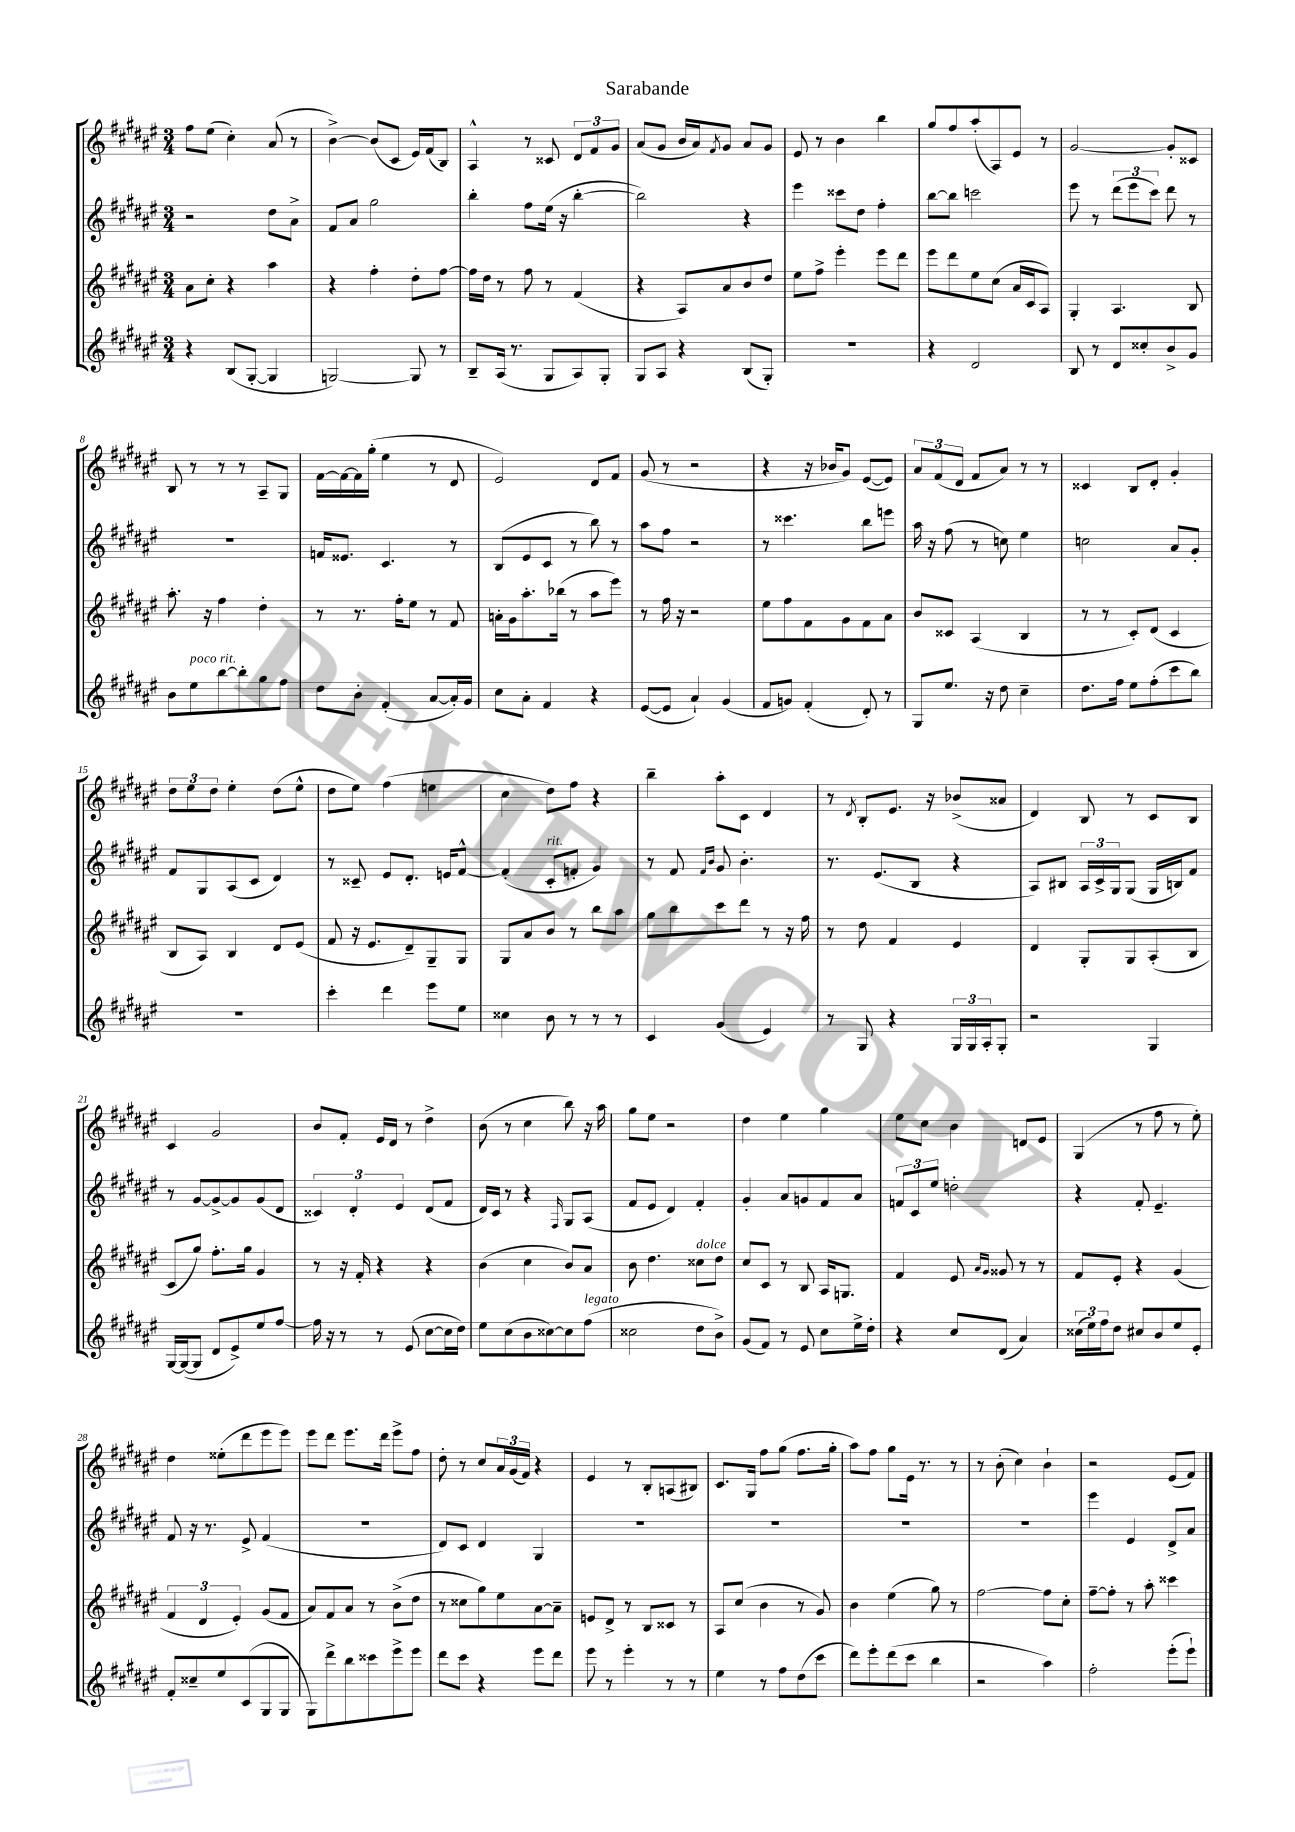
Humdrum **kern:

**kern	**kern	**kern	**kern
*staff4	*staff3	*staff2	*staff1
*clefG2	*clefG2	*clefG2	*clefG2
*k[f#c#g#d#a#e#]	*k[f#c#g#d#a#e#]	*k[f#c#g#d#a#e#]	*k[f#c#g#d#a#e#]
*M3/4	*M3/4	*M3/4	*M3/4
4r	8a#\L	2r	8ff#\L
.	8cc#'\J	.	(8ee#\J
(8B/L	4r	.	4cc#'\)
[8G#'/J	.	.	.
4G#/]	4aa#\	8dd#\L	(8a#/
.	.	8a#^\J	8r
=	=	=	=
[2G/)	4r	8f#/L	[4b^\)
.	.	8a#/J	.
.	4ff#'\	2gg#\	(8b/]L
.	.	.	8c#/J
8G/]	8dd#'\L	.	16e#/LL)
.	.	.	(16f#/J
8r	[8ff#\J	.	8B/J)
=	=	=	=
8B~/L	16ff#\]LL	4bb'\	4A#^^/
.	16dd#\JJ	.	.
(16A#/Jk	8r	.	.
8.r	.	.	.
.	8ff#\	8ff#\L	8r
8G#/L	8r	(16ee#\Jk	8c##/
.	.	16r	.
8A#/)	(4f#/	[4bb'\	12d#/L
.	.	.	12f#/
8G#'/J	.	.	.
.	.	.	12g#/J
=	=	=	=
8G#/L	4r	2bb\])	(8a#/L
8A#/J	.	.	8g#/J
4r	8A#/L)	.	16b/LL
.	.	.	16a#/J)
.	.	.	8qf#/
.	8a#/	.	8g#/J
(8B/L	8b/	4r	8a#/L
8G#'/J)	8dd#/J	.	8g#/J
=	=	=	=
2.r	8ee#\L	4eee#\	8e#/
.	8ff#^\J	.	8r
.	4eee#'\	8ccc##\L	4b\
.	.	8dd#\J	.
.	8eee#\L	4ff#'\	4bb\
.	8ddd#\J	.	.
=	=	=	=
4r	8eee#\L	[8bb\L	8gg#/L
.	8ddd#\	8bb\]J	8ff#/
2d#/	8ee#\	2ccc\	(8aa#'/
.	(8cc#\J	.	8A#/)
.	16a#/LL	.	8e#/J
.	16c#/J	.	.
.	8A#/J)	.	8r
=	=	=	=
8B/	4G#'/	8eee#\	[2g#/
8r	.	8r	.
8d#/L	4.A#/	(12ddd#\L	.
.	.	12eee#\	.
8cc##'/	.	.	.
.	.	12ccc#\J)	.
8b^/	.	8ddd#\	8g#'/]L
8g#/J	8B/	8r	8c##/J
=	=	=	=
8b\L	8.aa#'\	2.r	8B/
8ee#\	.	.	8r
.	16r	.	.
[8bb\	4ff#\	.	8r
8bb'\]	.	.	8r
8gg#\	4dd#'\	.	8A#~/L
8ff#\J	.	.	8G#/J
=	=	=	=
8dd#\L	8r	16f/LK	[16f#\LL
.	.	8.e##/J	16f#\_
8b'\J	8.r	.	16f#\]
.	.	.	(16gg#'\JJ
(4f#'/	.	4.c#/	4ee#\
.	16ff#'\LK	.	.
.	8ee#\J	.	.
[8a#/L	8r	.	8r
16a#'/]L)	8f#/	8r	8d#/
16g#/JJ	.	.	.
=	=	=	=
8cc#\L	16a'\LL	(8B/L	2e#/)
.	16g#\J	.	.
8a#'\J	8.aa#'\	8e#/	.
4f#/	.	8c#/J	.
.	(16bb-\Jk	.	.
.	8r	8r	.
4r	8aa#\L	8bb\)	8d#/L
.	8eee#\J)	8r	8f#/J
=	=	=	=
([8e#/L	8r	8aa#\L	(8g#/
8e#/]J	16ff#\	8ff#\J	8r
.	16r	.	.
4a#`/)	2r	2r	2r
(4g#/	.	.	.
=	=	=	=
8f#/L	8ee#\L	8r	4r
8g/J)	8ff#\	4.ccc##\	.
(4f#'/	8f#\	.	16r
.	.	.	16b-/LK
.	8g#\	.	8g#/J)
8d#'/)	8f#\	8bb\L	([8e#/L
8r	8a#\J	8eee\J	8e#/]J)
=	=	=	=
8G#/L	8b/L	16aa#\	12a#/L
.	.	16r	.
.	.	.	(12f#/
8.ee#/J	8c##/J	(8ff#\	.
.	.	.	12d#/J
.	(4A#/	8r	8f#/L
16r	.	.	.
8dd#\	.	8cc\)	8a#/J)
4cc#~\	4B/	4ee#\	8r
.	.	.	8r
=	=	=	=
8.dd#\L	8r	2cc\	4c##/
.	8r	.	.
16ff#\Jk	.	.	.
8ee#\L	8c#'/L)	.	8B/L
(8ff#'\	(8d#/J	.	8d#'/J
8ccc#\	4c#/	8a#/L	4g#'/
8bb\J)	.	8g#'/J	.
=	=	=	=
2.r	8B/L	8f#/L	12dd#\L
.	.	.	12ee#\
.	8A#/J)	8G#/	.
.	.	.	12dd#\J
.	4B/	(8A#/	4ee#'\
.	.	8c#/J	.
.	8d#/L	4d#/)	(8dd#\L
.	(8e#/J	.	8ee#^^\J
=	=	=	=
4ccc#'\	8f#/	8r	8dd#\L
.	16r	8c##~/	8ee#\J)
.	8.e#/L	.	.
4ddd#\	.	8e#/L	(4ff#\
.	8d#~/)	8.d#'/J	.
8eee#\L	8G#~/	.	4ee\
.	.	16e/LK	.
8ee#\J	8G#/J	[8f#^^/J	.
=	=	=	=
4cc##\	8G#/L	(4f#'/]	4cc#\
.	8a#/	.	.
8b\	8b/J	8c#'/L	8dd#\L)
8r	8r	8f'/J	8ff#\J
8r	8bb\L	4g#/)	4r
8r	8aa#\J	.	.
=	=	=	=
4c#/	8gg#\L	8r	4bb~\
.	8bb\	8f#/	.
.	.	16qqf#/LL	.
.	.	16qqb/JJ	.
(4g#/	8ccc#\	8g#/	8aa#'\L
.	8ddd#\J	4.b'\	8c#\J
4e#/)	8r	.	4d#/
.	16r	.	.
.	16ff#\	.	.
=	=	=	=
8r	8r	8.r	8r
.	.	.	8qd#/
8G#/	8dd#\	.	8B'/L
.	.	(8.e#/L	.
4r	4f#/	.	8.e#/J
.	.	8B/J	.
.	.	.	16r
24G#/LL	4e#/	4r	(8b-^/L
24G#/	.	.	.
24A#'/J	.	.	.
8G#'/J	.	.	8a##/J
=	=	=	=
2r	4d#/	8A#/L)	4d#/)
.	.	8B#/J	.
.	8G#'/L	24A#/LL	8B/
.	.	24c#^/	.
.	.	24G#/J	.
.	8G#/	(8G#/J	8r
4G#/	(8A#'/	16G#/LL	8c#/L
.	.	16B/J)	.
.	8B/J	8f#/J	8B/J
=	=	=	=
[16G#/LL	8c#/L	8r	4c#/
(16G#/_J	.	.	.
8G#/]J	8gg#/J)	[8g#/L	.
8d#/L	8.ff#'\L	8g#^/_	2g#/
8e#^/)	.	8g#/]	.
.	16gg#\Jk	.	.
8ee#/	4g#/	(8g#/	.
[8ff#/J	.	8d#/J	.
=	=	=	=
16ff#\]	8r	6c##/)	8b/L
16r	.	.	.
8r	16r	.	8f#'/J
.	.	6d#'/	.
.	16f#'/	.	.
8r	4r	.	16e#/LL
.	.	.	16d#/JJ
.	.	6e#/	.
(8e#/	.	.	8r
[8cc#\L	4r	(8d#/L	4dd#^\
16cc#\]L	.	8f#/J	.
16dd#\JJ)	.	.	.
=	=	=	=
8ee#\L	(4b\	16d#/LL)	(8b\
.	.	16c#/JJ	.
(8cc#\	.	8r	8r
8b\	4cc#\	4r	4cc#\
[8cc##\)	.	.	.
.	.	16qqF#/	.
8cc##\]	8b/L)	8G#/L	8bb\)
(8ff#\J	8a#/J	(8A#/J	16r
.	.	.	16aa#\
=	=	=	=
2cc##\	8b\	8f#/L	8gg#\L
.	4.dd#\	8e#/J	8ee#\J
.	.	4d#/)	2r
8dd#\L	8cc##\L	4f#'/	.
8b^\J)	8dd#\J	.	.
=	=	=	=
(8g#/L	8cc#/L	4g#'/	4dd#\
8f#/J)	8c#/J	.	.
8r	8r	8a#/L	4ee#\
8e#/	8B/	8g/	.
8cc#\L	16A#/LK	8f#/	4gg#\
.	8.G/J	.	.
16ee#^\L	.	8a#/J	.
16dd#'\JJ	.	.	.
=	=	=	=
4r	4f#/	12f/L	8ee#\L
.	.	12c#/	.
.	.	.	8cc#\J
.	.	12ee#/J	.
8cc#/L	8e#/	2dd'\	4b\
.	16qqa#/LL	.	.
.	16qqg#/JJ	.	.
(8d#/J	8g##/	.	.
4a#/)	8r	.	8d/L
.	8r	.	8e#/J
=	=	=	=
(24cc##\LL	8f#/L	4r	(4G#/
24ee#\)	.	.	.
24ff#\J	.	.	.
8dd#\J	8e#'/J	.	.
8cc#/L	4r	8f#'/	8r
8b/	.	4.e#~/	8ff#\
8ee#/	(4g#/	.	8r
8e#'/J	.	.	8ee#'\)
=	=	=	=
8f#'/L	6f#/	8f#/	4dd#\
8cc##~/	.	16r	.
.	6d#/	.	.
.	.	8.r	.
8ee#/	.	.	(8ee##'\L
.	6e#'/)	.	.
(8c#/	.	8e#^/	8ddd#\
8G#/	(8g#/L	(4f#/	8eee#\
8G#/J	8f#/J	.	8eee#\J)
=	=	=	=
8G#\L)	8a#/L)	2.r	8eee#\L
8ddd#^\	8f#/	.	8ddd#\J
8bb\	8a#/J	.	8.eee#\L
8ccc##\	8r	.	.
.	.	.	16ddd#\Jk
8eee#^\	(8b^\L	.	8eee#^\L
8eee#\J	8dd#\J	.	8ff#\J
=	=	=	=
8ddd#\L	8r	8d#/L)	8dd#'\
8ccc#\J	8cc##\L	8c#/J	8r
4r	8gg#\)	4d#/	8cc#/L
.	8ee#\	.	24a#/L
.	.	.	(24g#/
.	.	.	24f#/JJ)
8eee#\L	[8a#\	4G#/	4r
8ddd#\J	8a#~\]J	.	.
=	=	=	=
8eee#\	8e/L	2.r	4e#/
8r	8d#^/J	.	.
4eee#'\	8r	.	8r
.	8B/L	.	8B'/L
8r	8c##/J	.	(8A/
8r	8r	.	8B#/J)
=	=	=	=
4ee#\	8A#/L	2.r	8.c#/L
.	(8cc#/J	.	.
.	.	.	16G#/Jk
8r	4b\	.	8ff#\L
8ff#\L	.	.	(8gg#\J
(8dd#\	8r	.	8.ff#\L
8ccc#\J	8g#/)	.	.
.	.	.	16gg#'\Jk
=	=	=	=
8ddd#\L)	4b\	2.r	8aa#\L)
8eee#'\	.	.	8ff#\J
(8ddd#\	(4ee#\	.	8gg#\L
8ccc#\J	.	.	16e#\Jk
.	.	.	8.r
4bb\	8gg#\)	.	.
.	8r	.	8r
=	=	=	=
2r	[2ff#\	2.r	8r
.	.	.	(8b'\
.	.	.	4cc#\)
4aa#\)	8ff#\]L	.	4b`\
.	8cc#'\J	.	.
=	=	=	=
2ff#'\	[8ff#~\L	4eee#\	2r
.	8ff#'\]J	.	.
.	8r	4e#/	.
.	8aa#'\	.	.
(8eee#'\L	4ccc##\	8d#^/L	(8e#/L
8eee#`\J)	.	8a#/J	8f#/J)
==	==	==	==
*-	*-	*-	*-
